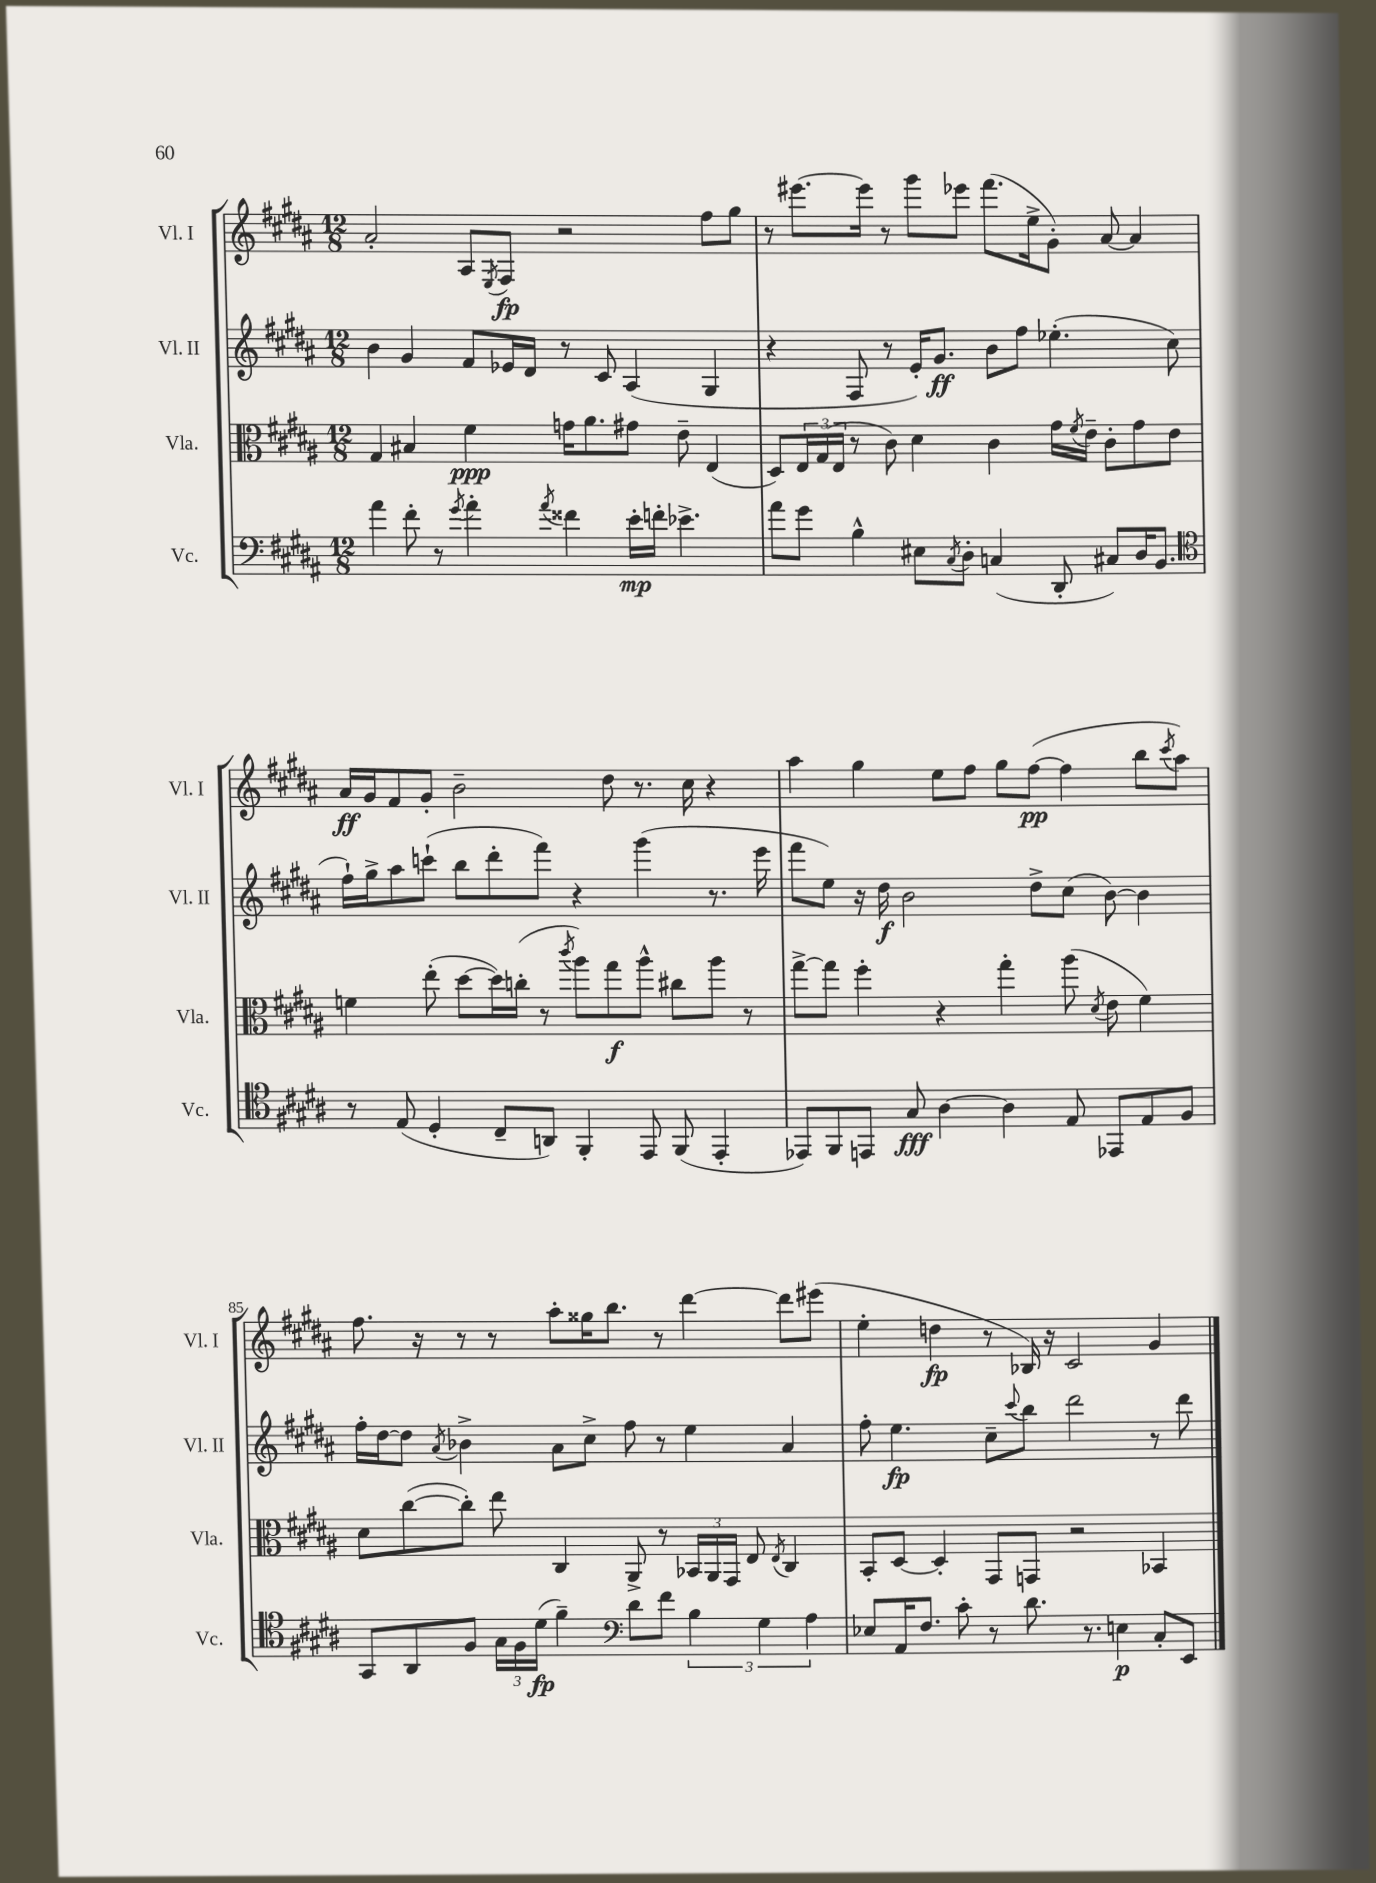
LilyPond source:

<<
\new StaffGroup <<
\new Staff = "s0" \with { instrumentName = "Vl. I" shortInstrumentName = "Vl. I" } {
    \clef treble \key b \major \numericTimeSignature \time 12/8
    ais'2-. ais8 \acciaccatura { e8 } fis8\fp r2 fis''8 gis''8 |
    r8 eis'''8.~ eis'''16 r8 gis'''8 ees'''8 fis'''8.( e''16-> gis'8-.) ais'8~ ais'4 |
    ais'16\ff gis'16 fis'8 gis'8-. b'2-- dis''8 r8. cis''16 r4 |
    ais''4 gis''4 e''8 fis''8 gis''8 fis''8~\pp( fis''4 b''8 \acciaccatura { cis'''8 } ais''8) |
    fis''8. r16 r8 r8 ais''8-. gisis''16 b''8. r8 dis'''4~ dis'''8 eis'''8( |
    e''4-. d''4\fp r8 bes16) r16 cis'2 gis'4 \bar "|." |
}
\new Staff = "s1" \with { instrumentName = "Vl. II" shortInstrumentName = "Vl. II" } {
    \clef treble \key b \major \numericTimeSignature \time 12/8
    b'4 gis'4 fis'8 ees'16 dis'16 r8 cis'8 ais4( gis4 |
    r4 fis8 r8 e'16-.) gis'8.\ff b'8 fis''8 ees''4.-.( cis''8 |
    fis''16-!) gis''16-> ais''8 c'''8-!( b''8 dis'''8-. fis'''8) r4 gis'''4( r8. e'''16 |
    fis'''8 e''8) r16 dis''16\f b'2 dis''8-> cis''8( b'8~) b'4 |
    fis''16-. dis''16~ dis''8 \acciaccatura { ais'8 } bes'4-> ais'8 cis''8-> fis''8 r8 e''4 ais'4 |
    fis''8-. e''4.\fp cis''8-- \appoggiatura { cis'''8 } b''8 dis'''2 r8 dis'''8 \bar "|." |
}
\new Staff = "s2" \with { instrumentName = "Vla." shortInstrumentName = "Vla." } {
    \clef alto \key b \major \numericTimeSignature \time 12/8
    gis4 bis4 fis'4\ppp g'16 ais'8. gis'8 e'8-- e4( |
    dis8) \tuplet 3/2 { e16 gis16( e16 } r8 cis'8) dis'4 cis'4 gis'16 \acciaccatura { fis'8 } e'16-- cis'8-. gis'8 e'8 |
    f'4 e''8-.( dis''8~ dis''16) c''16-.( r8 \acciaccatura { cis'''8 } ais''8) gis''8\f ais''8-^ cis''8 ais''8 r8 |
    gis''8~-> gis''8 fis''4-. r4 gis''4-. ais''8( \acciaccatura { dis'8 } e'8 fis'4) |
    dis'8 cis''8~( cis''8-.) e''8 cis4 ais,8-> r8 \tuplet 3/2 { bes,16 ais,16 gis,16 } e8 \acciaccatura { e8 } cis4 |
    b,8-. dis8~ dis4-. gis,8 g,8 r2 bes,4 \bar "|." |
}
\new Staff = "s3" \with { instrumentName = "Vc." shortInstrumentName = "Vc." } {
    \clef bass \key b \major \numericTimeSignature \time 12/8
    ais'4 fis'8-. r8 \acciaccatura { gis'8 } ais'4-. \acciaccatura { ais'8 } fisis'4 e'16-.\mp f'16-. ees'4.-> |
    ais'8 gis'8 b4-^ eis8 \acciaccatura { cis8 } dis8-. c4( dis,8-. cis8) dis16 b,8. |
    \clef tenor r8 e8( dis4-. cis8-- a,8) fis,4-. e,8 fis,8( e,4-. |
    ees,8) fis,8 e,8 gis8\fff ais4~ ais4 e8 ees,8 e8 fis8 |
    gis,8 ais,8 fis8 \tuplet 3/2 { gis16 fis16 dis'16\fp( } fis'4--) \clef bass dis'8 fis'8 \tuplet 3/2 { b4 gis4 ais4 } |
    ees8 ais,16 fis8. cis'8-. r8 dis'8. r8. e4\p cis8-. e,8 \bar "|." |
}
>>
>>
\layout { \context { \Score currentBarNumber = #81 \override BarNumber.break-visibility = ##(#f #t #t) barNumberVisibility = #(every-nth-bar-number-visible 5) } }
